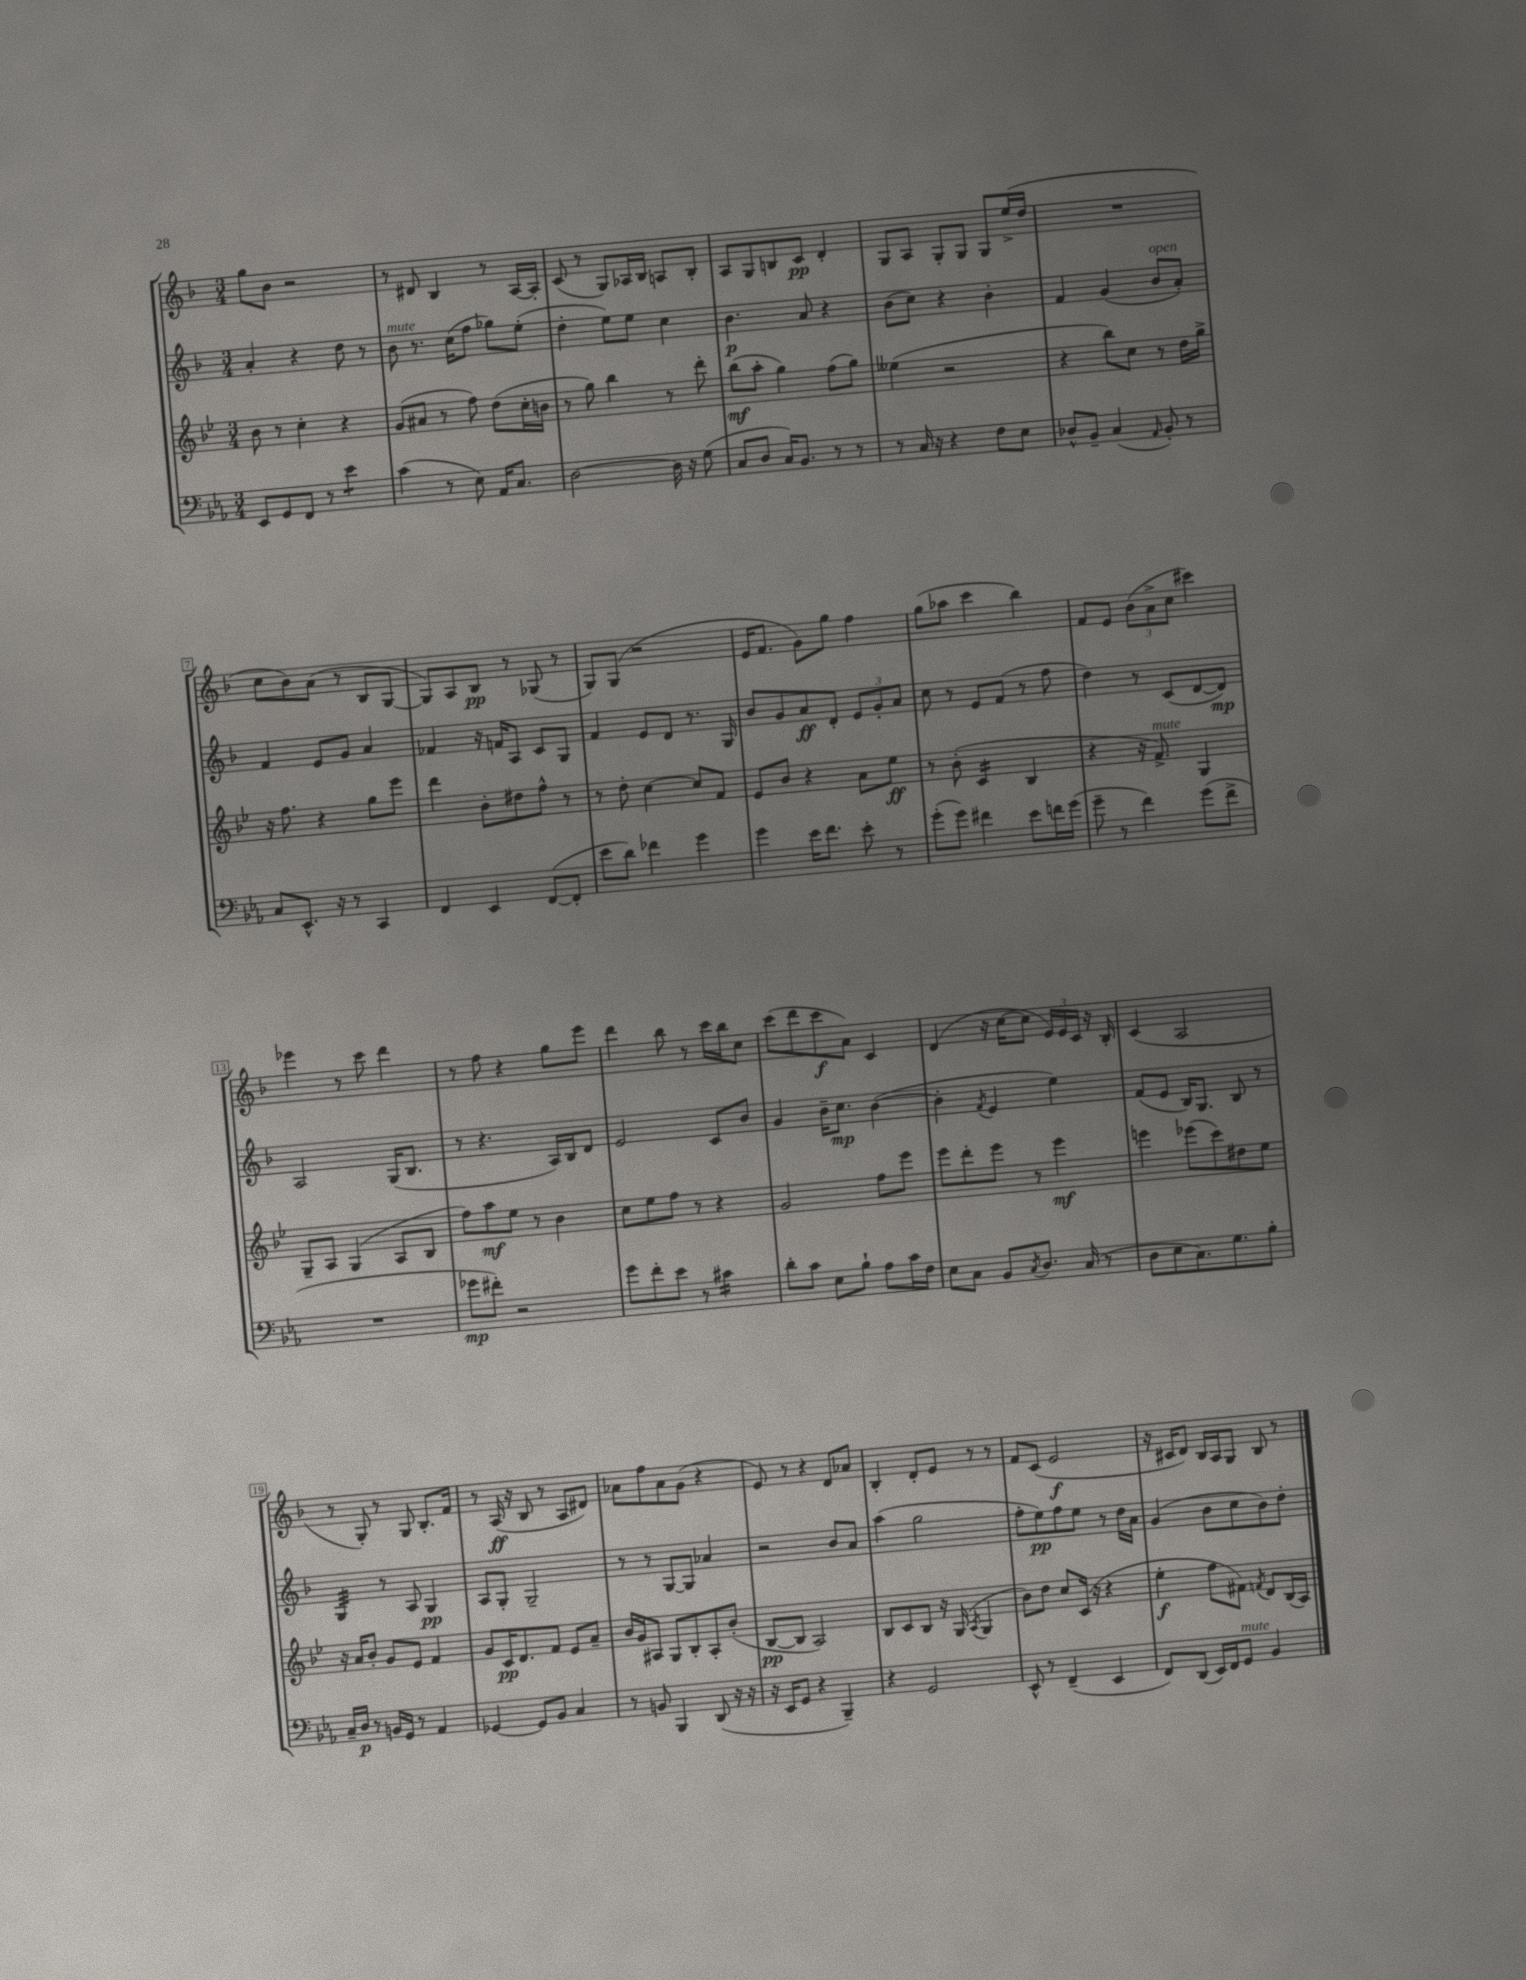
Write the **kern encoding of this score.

**kern	**kern	**kern	**kern
*staff4	*staff3	*staff2	*staff1
*clefF4	*clefG2	*clefG2	*clefG2
*k[b-e-a-]	*k[b-e-]	*k[b-]	*k[b-]
*M3/4	*M3/4	*M3/4	*M3/4
8EE-/L	8b-\	4a'/	8gg\L
8GG/	8r	.	8b-\J
8FF/J	4cc'\	4r	2r
8r	.	.	.
4e-\	4r	8dd\	.
.	.	8r	.
=	=	=	=
(4c\	(8g/L	8b-\	8r
.	8a#/J	8.r	8d#/
8r	8r	.	4B-/
.	.	(16cc\LK	.
8E-\)	8ff\)	8ff\J	.
16AA-/LK	(8dd\L	8gg-\L)	8r
8.C/J	.	.	.
.	16cc'\L	(8ee'\J	[16A/LL
.	16b\JJ	.	16A'/]JJ
=	=	=	=
[2D\	8r	4dd'\	(8c/
.	8gg\)	.	8r
.	4bb-\	8ee\L)	8G/L)
.	.	8ee\J	16A-/L
.	.	.	16B-/JJ
16D\]	8r	4cc\	8A/L
16r	.	.	.
(8G\	8ddd'\	.	8B-'/J
=	=	=	=
8C/L	(8bb-\L	4.b-\	8A/L
8D/J	8aa'\J	.	8G/
16C/LK)	4gg\)	.	8B/
8.BB-/J	.	.	.
.	.	8a/	8c/J
8r	(8ff\L	4r	4d'/
8r	8gg\J)	.	.
=	=	=	=
8r	(4ee--\	(8b-\L	8G/L
16C/	.	8cc\J)	8A/J
16r	.	.	.
4r	2r	4r	8G'/L
.	.	.	8G/J
8F\L	.	4b-'\	8G/L
8E-\J	.	.	(16ee^/L
.	.	.	16dd/JJ
=	=	=	=
8D-^^/L	4r	4f/	2.r
8BB-~/J	.	.	.
(4C/	8bb-\L)	(4g/	.
.	8cc\J	.	.
16qqAA-/	.	.	.
8BB-'/)	8r	8b-/L	.
8r	16dd\LL	8a'/J)	.
.	16gg^\JJ	.	.
=	=	=	=
8C/L	16r	4f/	8cc\L
.	8.ff\	.	.
8.EE-^^/J	.	.	8b-\)
.	4r	8e/L	(8a\J
16r	.	.	.
8r	.	8g/J	8r
4CC/	8gg\L	4a/	8B-/L
.	8eee-\J	.	[8G/J
=	=	=	=
4FF/	4ddd\	4f-/	8G/]L)
.	.	.	8A/
4EE-/	8b-'\L	16r	8B-/J
.	.	16f/LK	.
.	8dd#\	8A/J	8r
([8FF/L	8ff^^\J	8c/L	(8G-/
8FF'/]J	8r	8G/J	8r
=	=	=	=
8e-\L	8r	4f/	8G/L)
8d\J)	8dd'\	.	(8G/J
4f-\	[4cc\	8e/L	2r
.	.	8d/J	.
4g\	8cc/]L	8.r	.
.	8f/J	.	.
.	.	16G/	.
=	=	=	=
4g\	8e-/L	8b-/L	16e/LK
.	.	.	8.f/J
.	8b-/J	8g/	.
16e-\LK	4r	8a/	8g\L)
8.f\J	.	.	.
.	.	8d'/J	8gg\J
8e-'\	8a\L	12e/L	4ff\
.	.	12g'/	.
8r	8ee-\J	.	.
.	.	12a/J	.
=	=	=	=
(8g'\L	8r	8cc\	(8gg\L
8g\J)	(8b-'\	8r	8aa-\J
4f#\	4c/	8e/L	4ccc\
.	.	(8f/J	.
8e-\L	4B-/	8r	4bb-\)
16f\L	.	8ff\	.
(16g\JJ	.	.	.
=	=	=	=
8g~\	4r	4dd\)	8f/L
8r	.	.	8e/J
4f\)	16r	8r	(12b-\L
.	8.f^/)	.	.
.	.	.	12a^\
.	.	(8c/L	.
.	.	.	12cc\J
(8g\L	4G/	[8d/	4ccc#\)
8f^\J	.	8d/]J)	.
=	=	=	=
2.r	8G~/L	2A/	4eee-\
.	8A/J	.	.
.	(4G/	.	8r
.	.	.	8ccc\
.	8A/L	(16G/LK	4ddd\
.	.	8.B-/J	.
.	8B-/J	.	.
=	=	=	=
8g-\L	8ff\L)	8r	8r
8f#'\J)	8aa\	4.r	8ff\
2r	8ee-\J	.	4r
.	8r	.	.
.	4b-\	16A/LL)	8gg\L
.	.	16B-/J	.
.	.	8d/J	8eee\J
=	=	=	=
8g\L	8cc\L	2e/	4ddd\
8f'\	8ee-\	.	.
8e-\J	8ff\J	.	8bb-\
8r	8r	.	8r
4c#\	4r	8c/L	16ccc\LL
.	.	.	16bb-\J
.	.	8b-/J	8cc\J
=	=	=	=
8d'\L	2g/	4g/	(8ccc\L
8c\J	.	.	8ddd\
8E-\L	.	16b-~\LK	8ccc\
.	.	8.cc\J	.
8B-`\J	.	.	8a\J)
8A-\L	8ff\L	([4b-\	4c/
16c\L	8eee-\J	.	.
16F\JJ	.	.	.
=	=	=	=
8E-\L	8eee-\L	4b-'\]	(4d/
8C\J	8ddd'\	.	.
.	.	8qf/	.
8BB-/L	8eee-\J	4e/	16r
.	.	.	[16cc\LK
8qC/	.	.	.
8.D/J	8r	.	8cc\]J
.	4eee-\	4ee\)	24e/LL)
.	.	.	24e/
(16C/	.	.	.
.	.	.	24c/JJ
8r	.	.	16r
.	.	.	16B-'/
=	=	=	=
8D\L	4eee\	(8f/L	(4c/
8E-\	.	8e/J	.
8.C\)	(8eee-\L	16B-/LK)	2A/
.	.	8.G/J	.
.	8ccc\)	.	.
8.G\	.	.	.
.	8dd#\	8B-/	.
8B-'\J	8ee-\J	8r	.
=	=	=	=
16C~/LL	16r	4G/	8r
16D/JJ	16a/LK	.	.
8r	8b-'/J	.	8G'/)
16BB/LL	8g/L	8r	8r
16GG/JJ	.	.	.
8r	8e-/J	8A/	8G/
4AA-/	4f/	4G/	8.B-'/L
.	.	.	16f/Jk
=	=	=	=
[4GG-/	8g/L	8A/L	8r
.	16c/K	8G'/J	(16A/
.	8.d/	.	16r
8GG-/]L	.	2G~/	8B-/
8BB-/J	8f/J	.	8r
4C/	8e-/L	.	8A/L
.	8a~/J	.	8d#/J)
=	=	=	=
8r	16b-/LL	8r	8a-\L
.	16g/J	.	.
8BB/	8A#/J	8r	8ff\
4BBB-/	8G/L	[8G/L	8a-\
.	8B-'/	8G/]J	(8g\J
(8DD/	8A#'/	4a-/	4r
16r	(8b-'/J	.	.
16r	.	.	.
=	=	=	=
16r	[8B-/L	2r	8e/)
16EE-/LK	.	.	.
8GG/J	8B-/]J	.	8r
4r	2A/)	.	4r
4BBB-~/)	.	8b-/L	8d/L
.	.	8a/J	8a-/J
=	=	=	=
4r	8B-/L	(4aa\	4B-'/
.	8c/	.	.
2GG/	8B-/J	2gg\	8d'/L
.	16r	.	8e/J
.	(16G/	.	.
.	8qA/	.	.
.	4G/	.	8r
.	.	.	8r
=	=	=	=
8EE-^^/	8b-\L)	8ff'\L	8f/L
8r	8dd\J	8ee\)	(8c/J
(4FF~/	8cc/L	8ff\	2e/
.	(16c/Jk	8ee\J	.
.	16r	.	.
4EE-/	4r	8r	.
.	.	16dd\LL	.
.	.	16a\JJ	.
=	=	=	=
8FF/L)	4ee-'\	(4g/	16r
.	.	.	16c#/LK
(8DD/J	.	.	8d/J)
16EE-/LL)	8ff\L	8b-\L	16B-/LL
16FF/J	.	.	16A/J
8GG/J	8f#\J)	8cc\	8G/J
.	8qf/	.	.
4BB-/	8d/L	8b-\)	8B-/
.	(16B-/L	8dd'\J	8r
.	16A/JJ)	.	.
==	==	==	==
*-	*-	*-	*-
